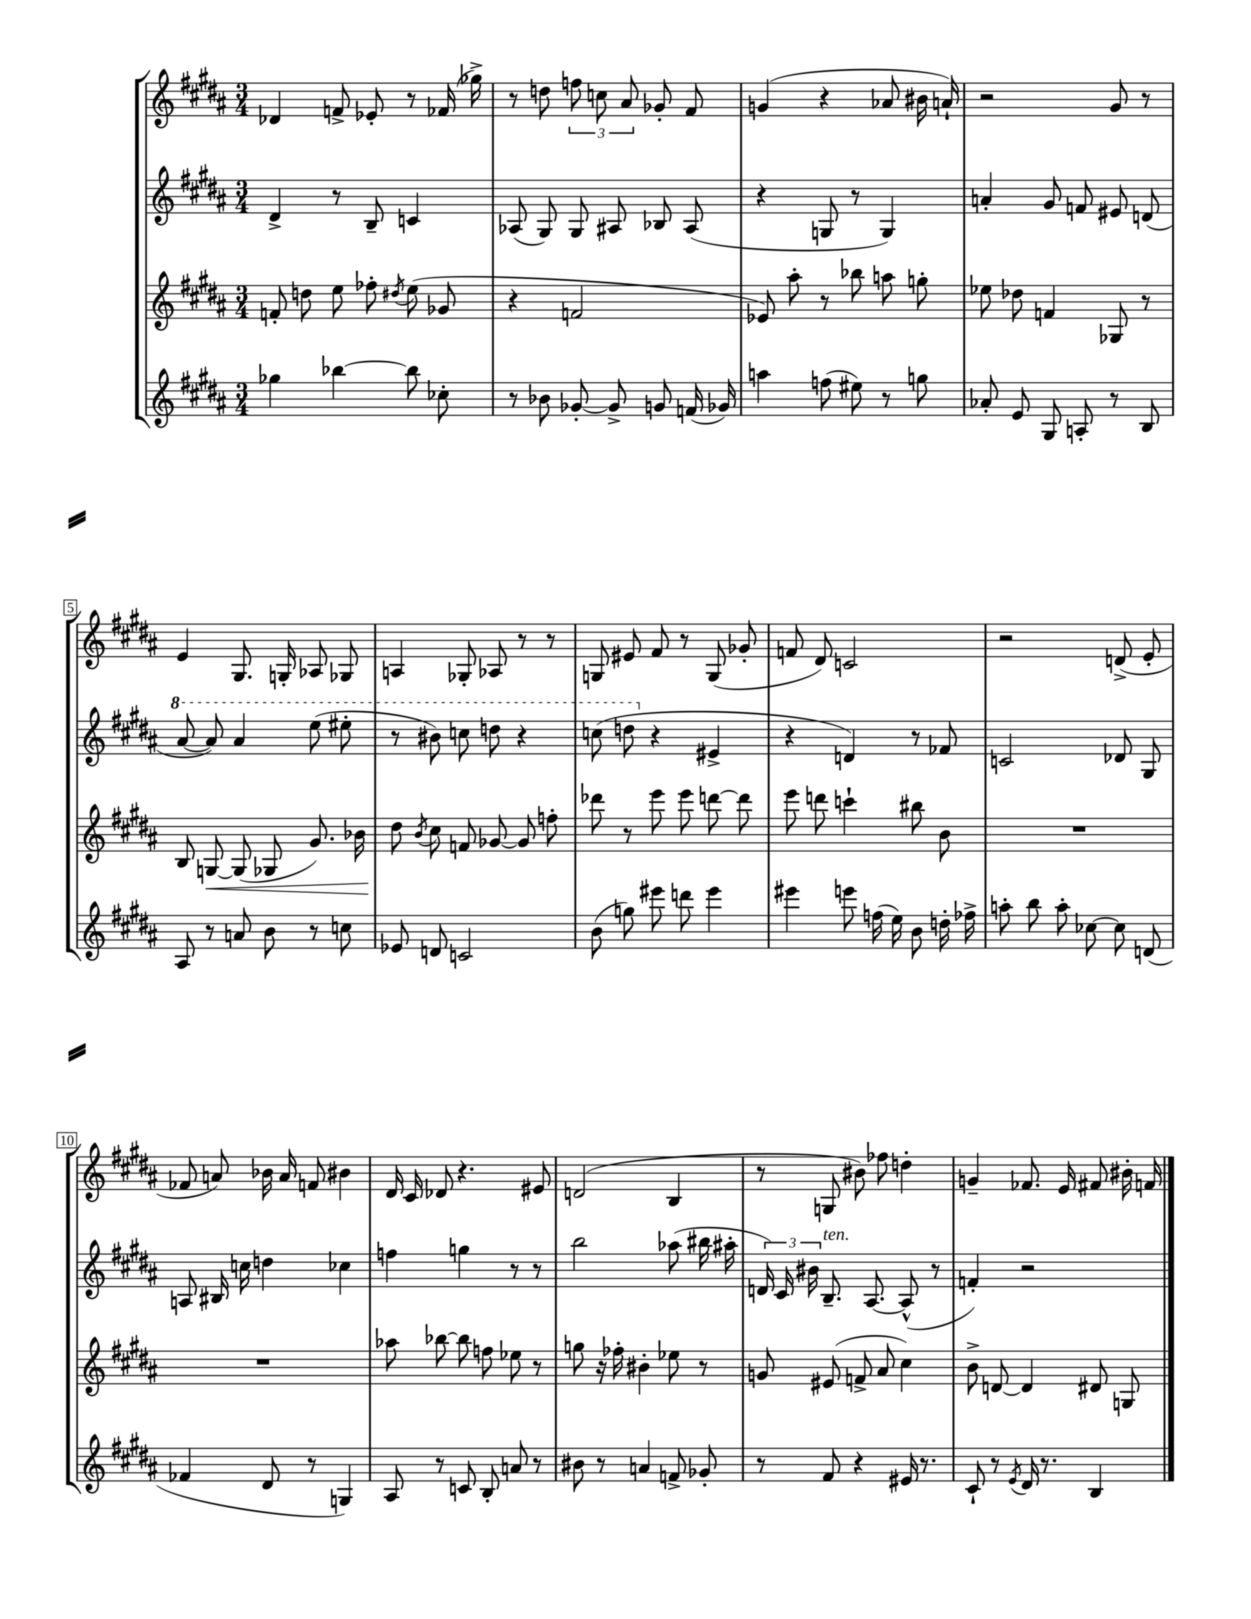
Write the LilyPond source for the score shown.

<<
\new StaffGroup <<
\new Staff = "s0" {
    \clef treble \key b \major \numericTimeSignature \time 3/4
    \autoBeamOff des'4 f'8-> ees'8-. r8 fes'16( ges''16->) |
    r8 d''8 \tuplet 3/2 { f''8 c''8 ais'8 } ges'8-. fis'8 |
    g'4( r4 aes'8 bis'16 a'16-!) |
    r2 gis'8 r8 |
    e'4 gis8. g16-. aes8 ges8 |
    a4 ges8-. aes8 r8 r8 |
    g8 eis'8 fis'8 r8 g8( ges'8-. |
    f'8 dis'8) c'2 |
    r2 d'8->( e'8-. |
    fes'8 a'8) bes'16 a'16 f'8 bis'4 |
    dis'16 cis'16 des'8 r4. eis'8 |
    d'2( b4 |
    r8 g8 bis'8) fes''8 d''4-. |
    g'4-- fes'8. e'16 fis'8 bis'16-. f'16 \bar "|." |
}
\new Staff = "s1" {
    \clef treble \key b \major \numericTimeSignature \time 3/4
    \autoBeamOff dis'4-> r8 b8-- c'4 |
    aes8( gis8) gis8 ais8 bes8 ais8( |
    r4 g8 r8 g4) |
    a'4-. gis'8 f'8 eis'8 d'8( |
    \ottava #1 ais''8~ ais''8) ais''4 e'''8( eis'''8-. |
    r8 bis''8) c'''8 d'''8 r4 |
    c'''8( d'''8 \ottava #0 r4 eis'4-> |
    r4 d'4) r8 fes'8 |
    c'2 des'8 gis8 |
    a8 bis16 c''16 d''4 ces''4 |
    f''4 g''4 r8 r8 |
    b''2 aes''8( bis''16 ais''16-. |
    \tuplet 3/2 { d'16) cis'16 bis'16 } b8.--^\markup { \italic "ten." } ais8.~ ais8-^( r8 |
    f'4-.) r2 \bar "|." |
}
\new Staff = "s2" {
    \clef treble \key b \major \numericTimeSignature \time 3/4
    \autoBeamOff f'8-. d''8 e''8 fes''8-. \acciaccatura { dis''8 } e''8( ges'8 |
    r4 f'2 |
    ees'8) ais''8-. r8 bes''8 a''8 g''8-. |
    ees''8 des''8 f'4 ges8 r8 |
    b8 g8~\< g8( ges8 gis'8.) bes'16 |
    dis''8\! \acciaccatura { b'8 } cis''8 f'8 ges'8~ ges'8 f''8-. |
    des'''8 r8 e'''8 e'''8 d'''8~ d'''8 |
    e'''8 d'''8 c'''4-! bis''8 b'8 |
    R2. |
    R2. |
    aes''8 bes''8~ bes''8 f''8 ees''8 r8 |
    g''8 r16 fes''16-. bis'4-. ees''8 r8 |
    g'8 eis'8( f'8-> ais'8 cis''4) |
    b'8-> d'8~ d'4 dis'8 g8 \bar "|." |
}
\new Staff = "s3" {
    \clef treble \key b \major \numericTimeSignature \time 3/4
    \autoBeamOff ges''4 bes''4~ bes''8 ces''8-. |
    r8 bes'8 ges'8~-. ges'8-> g'8 f'16( ges'16) |
    a''4 f''8( eis''8) r8 g''8 |
    aes'8-. e'8 gis8 a8-. r8 b8 |
    ais8 r8 a'8 b'8 r8 c''8 |
    ees'8 d'8 c'2 |
    b'8( g''8) eis'''8 d'''8 eis'''4 |
    eis'''4 e'''8 f''16( e''16) b'8 d''16-. fes''16-> |
    a''8-. b''8 a''8-. ces''8~ ces''8 d'8( |
    fes'4 dis'8 r8 g4) |
    ais8 r8 c'8 b8-. a'8 r8 |
    bis'8 r8 a'4 f'8-> ges'8-. |
    r8 fis'8 r4 eis'16 r8. |
    cis'8-! r8 \acciaccatura { e'8 } dis'16 r8. b4 \bar "|." |
}
>>
>>
\layout { \context { \Score \override BarNumber.stencil = #(make-stencil-boxer 0.1 0.3 ly:text-interface::print) } }
